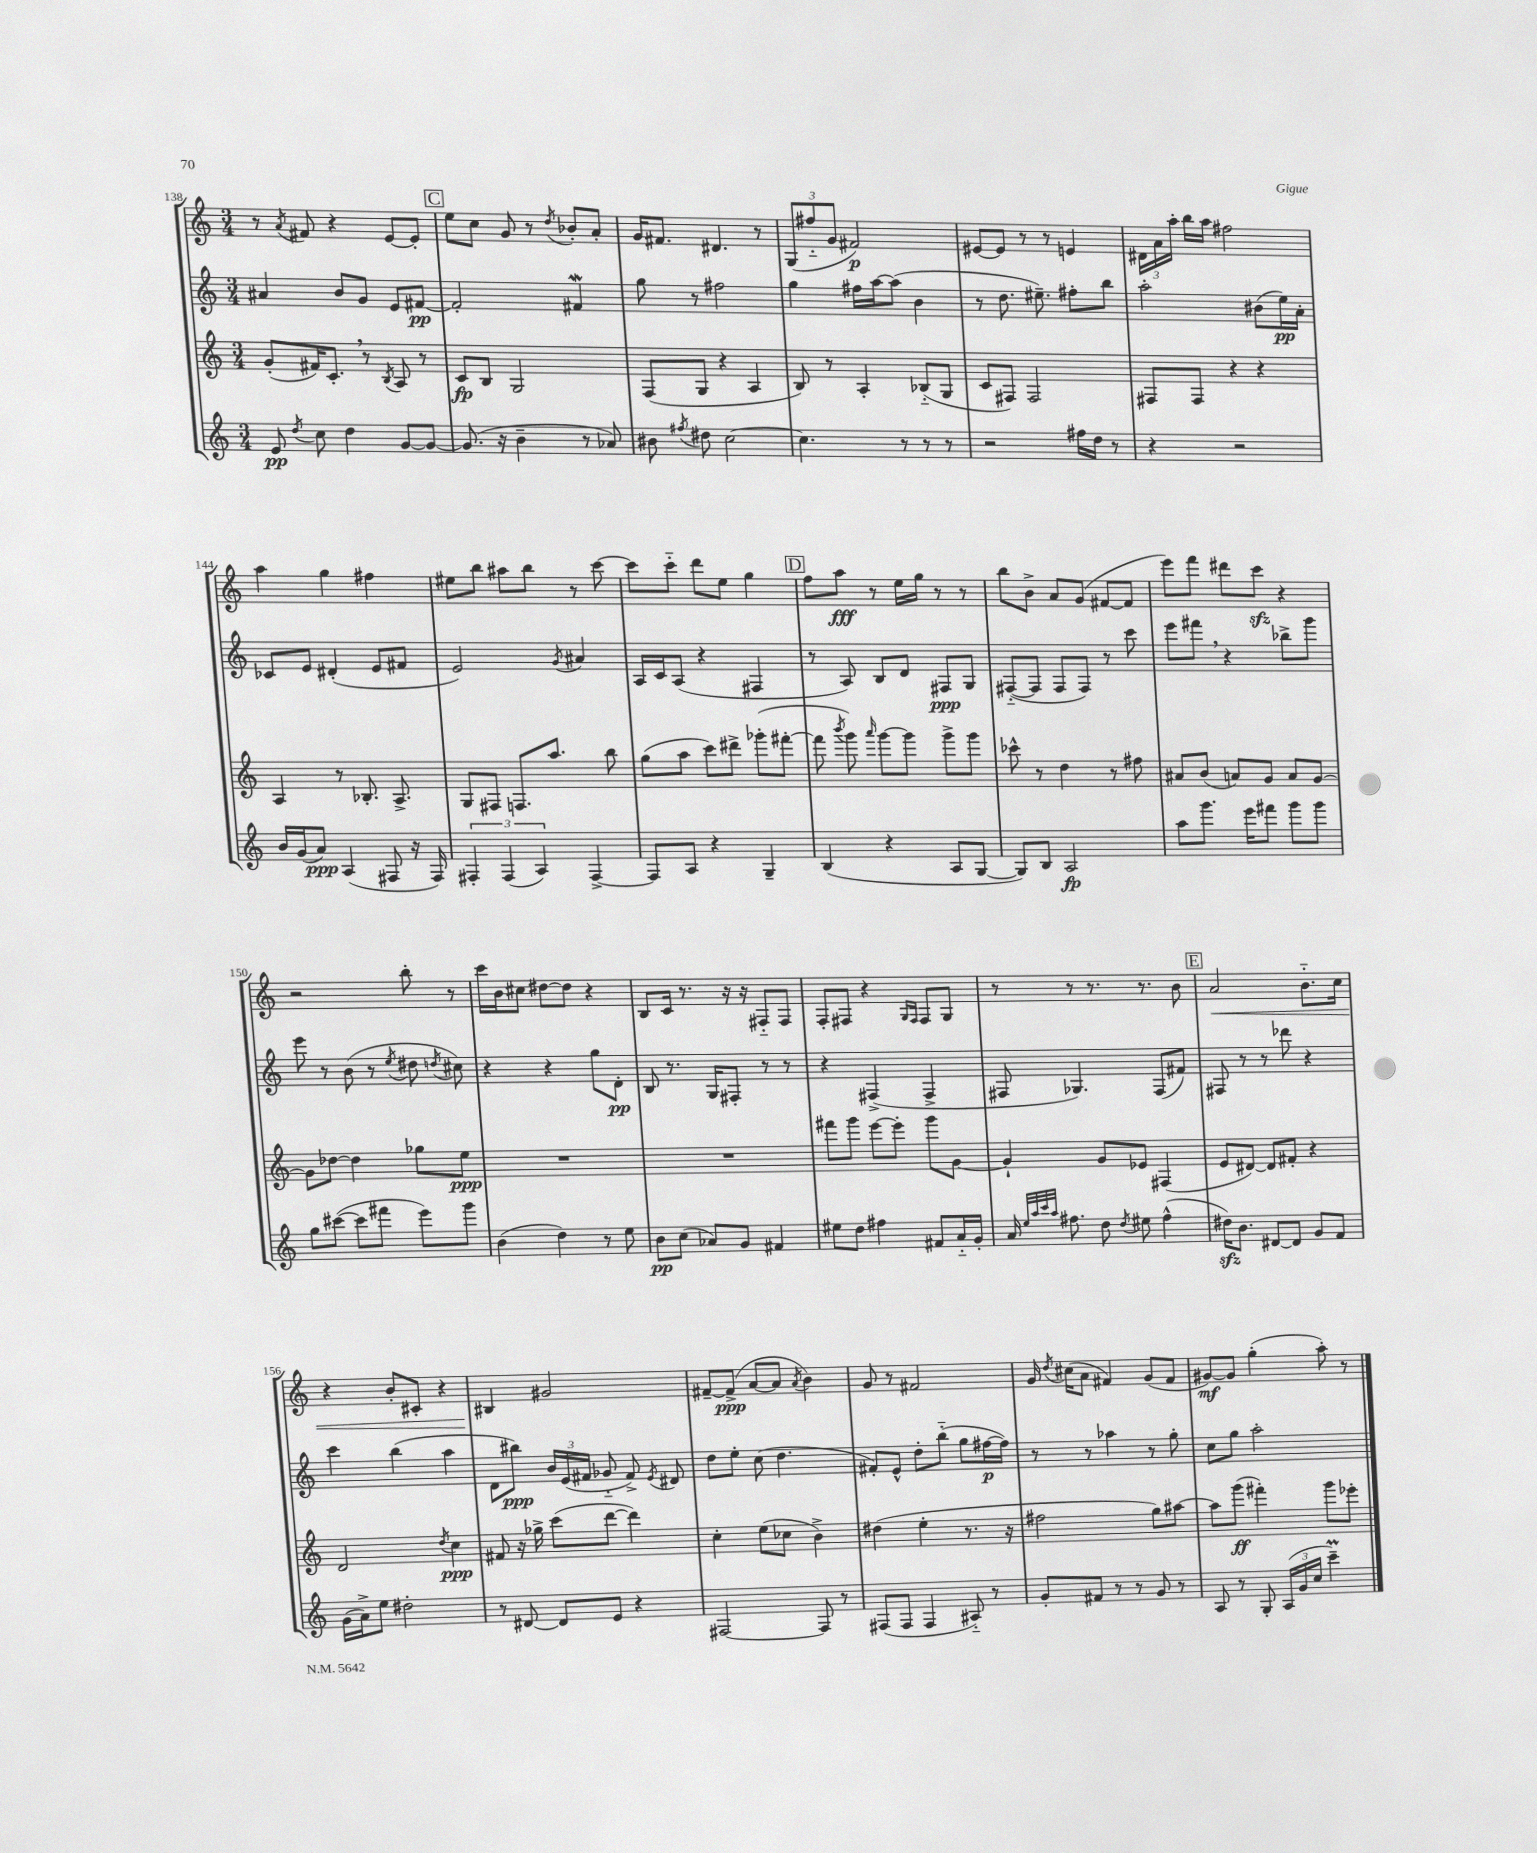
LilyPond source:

<<
\new StaffGroup <<
\new Staff = "s0" {
    \clef treble \key c \major \numericTimeSignature \time 3/4
    \autoBeamOff r8 \acciaccatura { a'8 } fis'8 r4 e'8[~ e'8]-. |
    \mark \markup { \box "C" } e''8[ c''8] g'8 r8 \acciaccatura { d''8 } bes'8[-. a'8]-. |
    g'16[ fis'8.] dis'4. r8 |
    \tuplet 3/2 { g8[( fis''8-_ g'8] } fis'2\p) |
    eis'8[~ eis'8] r8 r8 e'4 |
    \tuplet 3/2 { dis'16[ a'16 a''16]-. } b''16[ a''16] fis''2 |
    a''4 g''4 fis''4 |
    eis''8[ b''8] ais''8[ b''8] r8 c'''8~ |
    c'''8[ c'''8]-_ d'''8[ e''8] g''4 |
    \mark \markup { \box "D" } f''8[ a''8]\fff r8 e''16[ g''16] r8 r8 |
    b''8[ b'8]-> a'8[ g'8]( fis'8[~ fis'8] |
    e'''8[) f'''8] dis'''8[ c'''8]\sfz r4 |
    r2 b''8-. r8 |
    c'''16[ b'16 cis''8] dis''8[~ dis''8] r4 |
    b8[ c'16] r8. r16 r16 fis8[-_ fis8] |
    f8[-. fis8] r4 \grace { g16[ fis16] } fis8[ g8] |
    r8 r8 r8. r8. b'8 |
    \mark \markup { \box "E" } a'2\< b'8.[-_ c''16] |
    r4 b'8[-. cis'8]-. r4 |
    bis4\! gis'2 |
    fis'8[~-- fis'8]->\ppp( a'8[~ a'8] \acciaccatura { a'8 } b'4) |
    g'8 r8 fis'2 |
    g'16 \acciaccatura { d''8 } cis''16[( a'8] fis'4) g'8[( fis'8] |
    gis'8[~\mf) gis'8] g''4-.( a''8-.) r8 \bar "|." |
}
\new Staff = "s1" {
    \clef treble \key c \major \numericTimeSignature \time 3/4
    \autoBeamOff ais'4 b'8[ g'8] e'8[ fis'8]~\pp |
    \mark \markup { \box "C" } fis'2-. fis'4\mordent |
    g''8 r8 fis''2 |
    g''4 fis''16[ a''16~ a''8]( b'4 |
    r8 d''8. eis''8.--) fis''8[-. b''8] |
    a''2-. bis'8[( e''16\pp) a'16]-. |
    ces'8[ e'8] dis'4-.( e'8[ fis'8] |
    e'2) \acciaccatura { g'8 } ais'4 |
    a16[ c'16 a8]( r4 fis4 |
    \mark \markup { \box "D" } r8 a8) b8[ d'8] fis8[\ppp g8] |
    fis8[~-_( fis8] fis8[ fis8]) r8 c'''8 |
    e'''8[ fis'''8] \breathe r4 bes''8[-> g'''8] |
    e'''8 r8 b'8( r8 \acciaccatura { e''8 } dis''8 \acciaccatura { d''8 } cis''8) |
    r4 r4 g''8[ d'8]-.\pp |
    b8 r8. g16[ fis8]-. r8 r8 |
    r4 fis4->( fis4-> |
    fis8 ges4.) fis8[( fis'8]) |
    \mark \markup { \box "E" } fis8 r8 r8 des'''8 r4 |
    c'''4 b''4( a''4 |
    d'8[ bis''8]\ppp) \tuplet 3/2 { b'16[ e'16( fis'16] } ges'8-_ fis'8->) \acciaccatura { e'8 } dis'8 |
    d''8[ e''8]-. c''8( d''4. |
    fis'8[-.) e'8]-^ d''8[-. b''8]-_( g''8[ fis''16~\p fis''16]) |
    r8 r8 aes''4 r8 g''8-. |
    c''8[ g''8] a''2-. \bar "|." |
}
\new Staff = "s2" {
    \clef treble \key c \major \numericTimeSignature \time 3/4
    \autoBeamOff g'8[-.( fis'16) c'8.]-. \breathe r8 \acciaccatura { b8 } a8 r8 |
    \mark \markup { \box "C" } c'8[\fp b8] g2 |
    f8[( g8] r4 a4 |
    b8) r8 a4-. bes8[-_( g8] |
    c'8[ fis8]) fis2 |
    fis8[ fis8] r4 r4 |
    a4 r8 bes8.-. a8.-> |
    g8[ fis8] f8.[ a''8.] b''8 |
    g''8[( a''8] c'''8[) dis'''8]-> ges'''8[-.( fis'''8]~-. |
    \mark \markup { \box "D" } fis'''8 \acciaccatura { b'''8 } g'''8) \grace { a'''16 } g'''8[~ g'''8] g'''8[-> g'''8] |
    ces'''8-^ r8 d''4 r8 fis''8 |
    ais'8[ b'8]( a'8[) g'8] a'8[ g'8]~ |
    g'8[ des''8]~ des''4 ges''8[ e''8]\ppp |
    R2. |
    R2. |
    fis'''8[ g'''8] e'''8[~ e'''8]-. g'''8[ g'8]~ |
    g'4-! g'8[ ees'8] fis4( |
    \mark \markup { \box "E" } e'8[ dis'8]~) dis'8[ fis'8]-. r4 |
    d'2 \acciaccatura { d''8 } c''4\ppp |
    fis'8 r16 ges''16-> c'''8[( d'''8]~ d'''4) |
    c''4-. e''8[( ces''8] b'4->) |
    dis''4( e''4-. r8. r16 |
    fis''2 g''8[) ais''8]~ |
    ais''8[ g'''8]\ff( fis'''4-.) g'''8[ ees'''8]-. \bar "|." |
}
\new Staff = "s3" {
    \clef treble \key c \major \numericTimeSignature \time 3/4
    \autoBeamOff e'8\pp \acciaccatura { d''8 } c''8 d''4 g'8[~ g'8]~ |
    \mark \markup { \box "C" } g'8.( r16 b'4-- r8 aes'8) |
    bis'8 \acciaccatura { fis''8 } dis''8 c''2~ |
    c''4. r8 r8 r8 |
    r2 fis''16[ d''16] r8 |
    r4 r2 |
    b'16[ g'16( a'8]\ppp) a4( fis8 r16 fis16) |
    \tuplet 3/2 { fis4-. fis4( a4) } fis4~-> |
    fis8[ a8] r4 g4-- |
    \mark \markup { \box "D" } b4( r4 a8[ g8]~ |
    g8[) b8] a2\fp |
    a''8[ g'''8.] e'''16[ fis'''8] g'''8[ g'''8] |
    g''8[ cis'''8]~( cis'''8[ fis'''8] e'''8[) g'''8] |
    b'4( d''4) r8 e''8 |
    b'8[\pp c''8]( aes'8[) g'8] fis'4 |
    eis''8[ d''8] fis''4 fis'8[ a'16-_ g'16]-. |
    a'16 \grace { e''32[ a''32 c'''32 a''32] } fis''8. d''8 \acciaccatura { d''8 } eis''8 fis''4-^( |
    \mark \markup { \box "E" } dis''16[\sfz) b'8.] dis'8[~ dis'8] g'8[ f'8] |
    g'16[( a'16->) e''8] dis''2-. |
    r8 dis'8~ dis'8[ e'8] r4 |
    fis2~ fis8 r8 |
    fis8[( fis8] fis4 ais8-_) r8 |
    g'8[-. fis'8] r8 r8 g'8 r8 |
    a8 r8 g8-. \tuplet 3/2 { a16[( g'16 c''16] } c'''4--\prall) \bar "|." |
}
>>
>>
\layout { \context { \Score currentBarNumber = #138 } }
